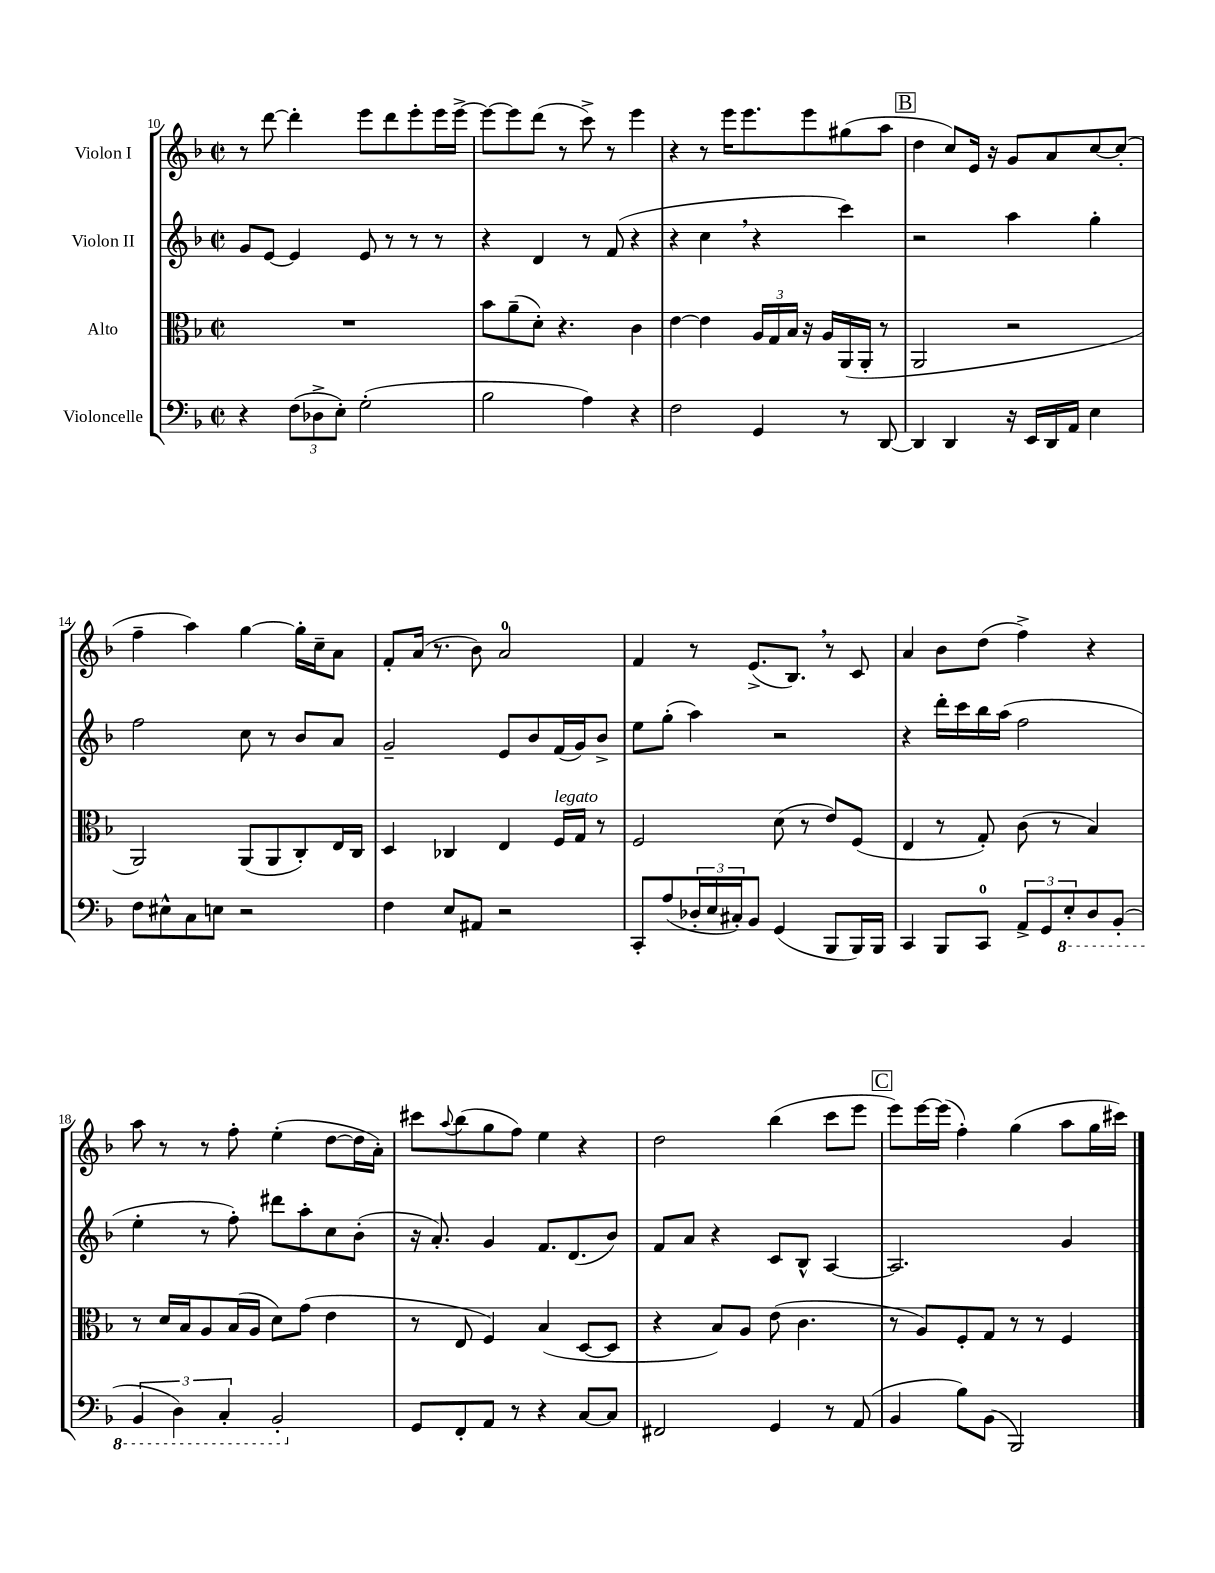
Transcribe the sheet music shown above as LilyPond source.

<<
\new StaffGroup <<
\new Staff = "s0" \with { instrumentName = "Violon I" } {
    \clef treble \key f \major \defaultTimeSignature \time 2/2
    r8 d'''8~ d'''4-. e'''8 d'''8 e'''8-. e'''16 e'''16~-> |
    e'''8~ e'''8 d'''8( r8 c'''8->) r8 e'''4 |
    r4 r8 e'''16 e'''8. e'''8 gis''8( a''8 |
    \mark \markup { \box "B" } d''4 c''8) e'16 r16 g'8 a'8 c''8~ c''8-.( |
    f''4-- a''4) g''4~ g''16-. c''16-- a'8 |
    f'8-. a'16( r8. bes'8) a'2-0 |
    f'4 r8 e'8.->( bes8.) \breathe r8 c'8 |
    a'4 bes'8 d''8( f''4->) r4 |
    a''8 r8 r8 f''8-. e''4-.( d''8~ d''16 a'16-.) |
    cis'''8 \appoggiatura { a''8 } bes''8( g''8 f''8) e''4 r4 |
    d''2 bes''4( c'''8 e'''8 |
    \mark \markup { \box "C" } e'''8) e'''16~ e'''16( f''4-.) g''4( a''8 g''16 cis'''16) \bar "|." |
}
\new Staff = "s1" \with { instrumentName = "Violon II" } {
    \clef treble \key f \major \defaultTimeSignature \time 2/2
    g'8 e'8~ e'4 e'8 r8 r8 r8 |
    r4 d'4 r8 f'8( r4 |
    r4 c''4 \breathe r4 c'''4) |
    \mark \markup { \box "B" } r2 a''4 g''4-. |
    f''2 c''8 r8 bes'8 a'8 |
    g'2-- e'8 bes'8 f'16( g'16) bes'8-> |
    e''8 g''8-.( a''4) r2 |
    r4 d'''16-. c'''16 bes''16 a''16( f''2 |
    e''4-. r8 f''8-.) dis'''8 a''8-. c''8 bes'8-.( |
    r16 a'8.-.) g'4 f'8. d'8.( bes'8) |
    f'8 a'8 r4 c'8 bes8-^ a4~ |
    \mark \markup { \box "C" } a2. g'4 \bar "|." |
}
\new Staff = "s2" \with { instrumentName = "Alto" } {
    \clef alto \key f \major \defaultTimeSignature \time 2/2
    R1 |
    bes'8 a'8--( d'8-.) r4. c'4 |
    e'4~ e'4 \tuplet 3/2 { a16 g16 bes16 } r16 a16 a,16( a,16-. r8 |
    \mark \markup { \box "B" } a,2 r2 |
    a,2) a,8( a,8 c8-.) e16 c16 |
    d4 ces4 e4 f16^\markup { \italic "legato" } g16 r8 |
    f2 d'8( r8 e'8) f8( |
    e4 r8 g8-.) c'8( r8 bes4) |
    r8 d'16 bes16 a8 bes16( a16 d'8) g'8( e'4 |
    r8 e8 f4) bes4( d8~ d8 |
    r4 bes8) a8 e'8( c'4. |
    \mark \markup { \box "C" } r8 a8) f8-. g8 r8 r8 f4 \bar "|." |
}
\new Staff = "s3" \with { instrumentName = "Violoncelle" } {
    \clef bass \key f \major \defaultTimeSignature \time 2/2
    r4 \tuplet 3/2 { f8( des8-> e8-.) } g2-.( |
    bes2 a4) r4 |
    f2 g,4 r8 d,8~ |
    \mark \markup { \box "B" } d,4 d,4 r16 e,16 d,16 a,16 e4 |
    f8 eis8-^ c8 e8 r2 |
    f4 e8 ais,8 r2 |
    c,8-. a8( \tuplet 3/2 { des16-. e16 cis16-.) } bes,8 g,4( bes,,8 bes,,16) bes,,16 |
    c,4 bes,,8 c,8-0 \tuplet 3/2 { a,8-> g,8 \ottava #-1 e,8-. } d,8 bes,,8-.( |
    \tuplet 3/2 { bes,,4 d,4) c,4-. } bes,,2-. \ottava #0 |
    g,8 f,8-. a,8 r8 r4 c8~ c8 |
    fis,2 g,4 r8 a,8( |
    \mark \markup { \box "C" } bes,4 bes8) bes,8( bes,,2) \bar "|." |
}
>>
>>
\layout { \context { \Score currentBarNumber = #10 } }
